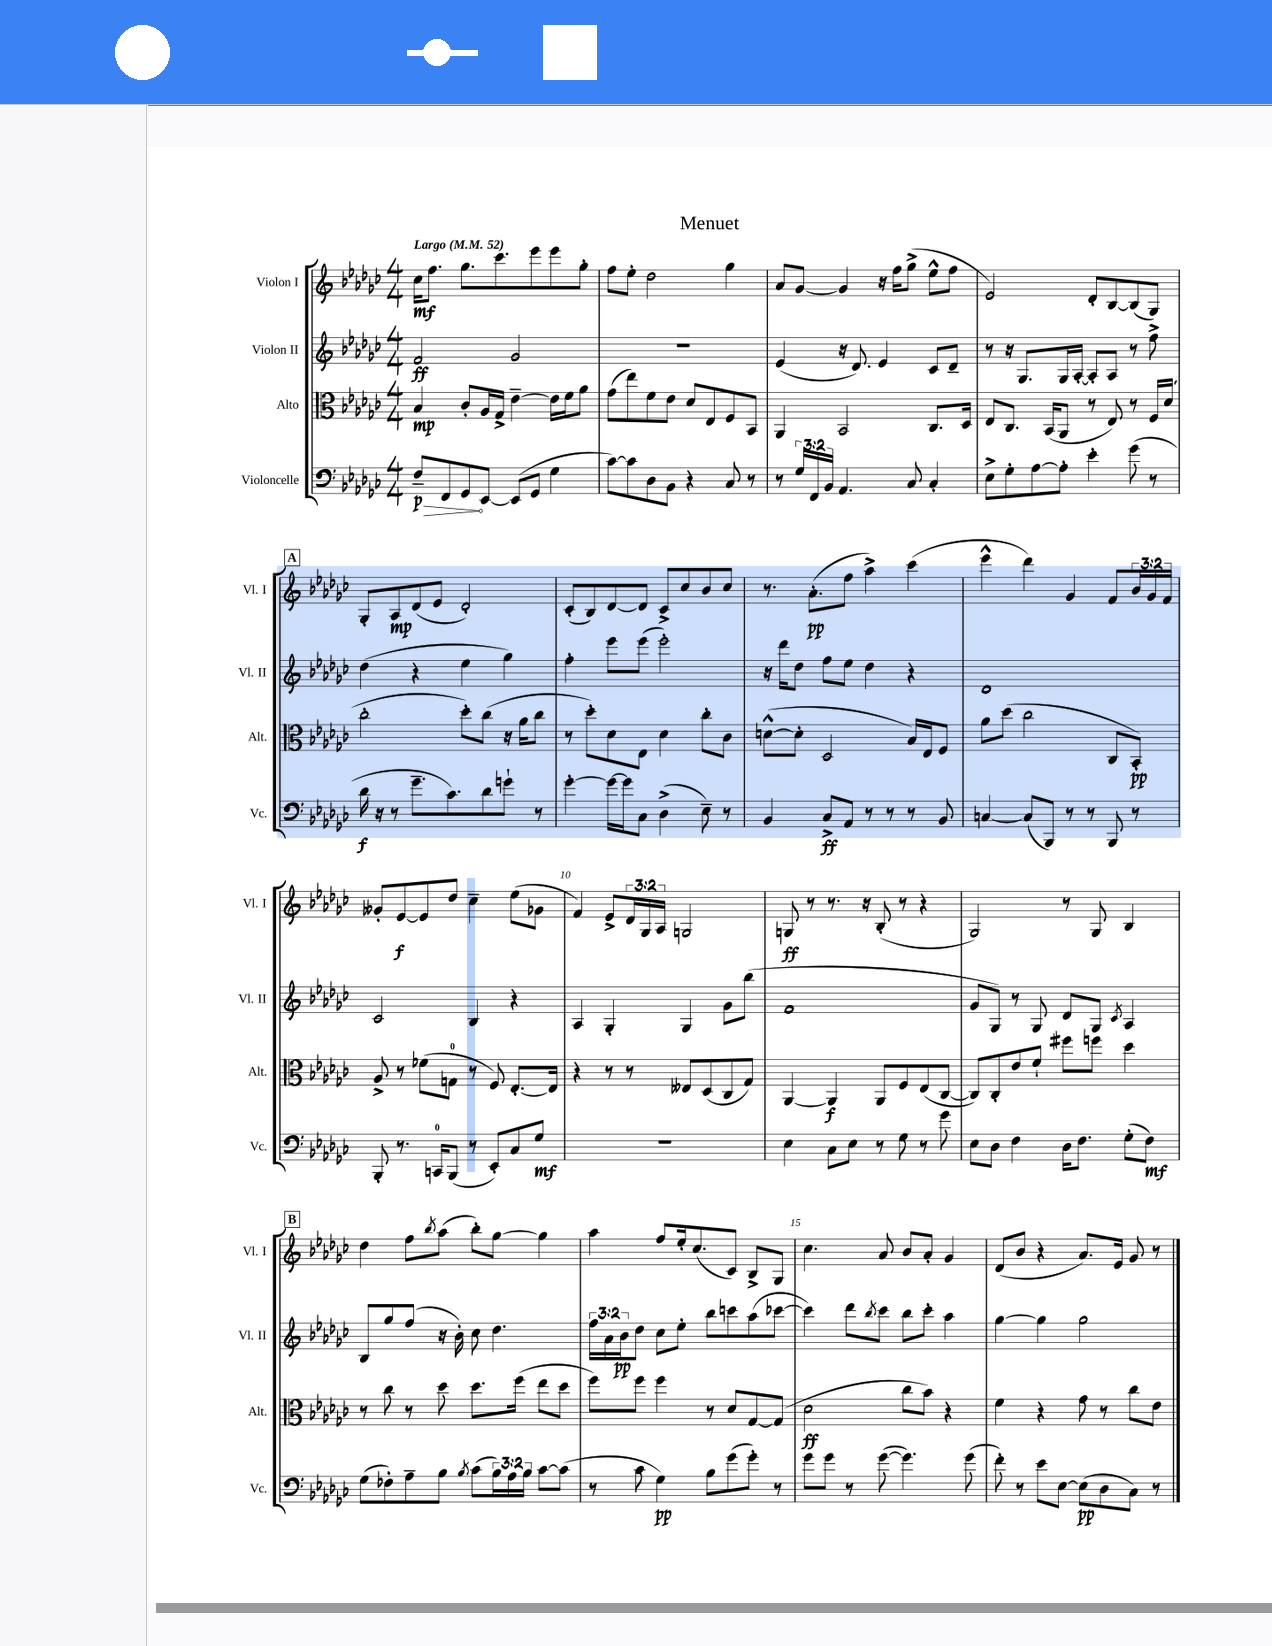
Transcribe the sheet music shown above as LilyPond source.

\header { title = "Menuet" }
<<
\new StaffGroup <<
\new Staff = "s0" \with { instrumentName = "Violon I" shortInstrumentName = "Vl. I" } {
    \clef treble \key ges \major \numericTimeSignature \time 4/4 \override Staff.TupletNumber.text = #tuplet-number::calc-fraction-text \tempo "Largo" 4 = 52
    ces''16\mf f''8. ges''8. ces'''8. ees'''8 ees'''8 ges''8-. |
    f''8 ees''8-. des''2 ges''4 |
    aes'8 ges'8~ ges'4 r16 f''16 ges''8->( ees''8-^ f''8 |
    ees'2) des'8-. bes8~ bes8( ges8) |
    \mark \markup { \box "A" } ges8-. aes8\mp des'8( ees'8 des'2-.) |
    ces'8-.( bes8) des'8~ des'8 ces'8-> ces''8 bes'8 ces''8 |
    r8. aes'8.-.\pp( f''8 aes''4->) ces'''4( |
    ees'''4-^ des'''4) ges'4 f'8 \tuplet 3/2 { bes'16 ges'16 f'16 } |
    geses'8-. ees'8~\f ees'8 des''8 ces''4-- ees''8( ges'8 |
    f'4) ees'8-> \tuplet 3/2 { des'16 ges16 aes16 } g2 |
    g8\ff r8 r8. r16 bes8-.( r8 r4 |
    ges2) r8 ges8 bes4 |
    \mark \markup { \box "B" } des''4 f''8 \acciaccatura { bes''8 } aes''8( bes''8-.) ges''8~ ges''4 |
    aes''4 f''8 ees''16-. ces''8.( ces'8) bes8-> ges8 |
    ces''4. aes'8 bes'8 aes'8-. ges'4 |
    des'8( bes'8 r4 aes'8.) ees'16 ges'8 r8 \bar "|." |
}
\new Staff = "s1" \with { instrumentName = "Violon II" shortInstrumentName = "Vl. II" } {
    \clef treble \key ges \major \numericTimeSignature \time 4/4 \override Staff.TupletNumber.text = #tuplet-number::calc-fraction-text
    f'2\ff ges'2 |
    R1 |
    ees'4( r16 des'8.) ees'4 ces'8 des'8-- |
    r8 r16 ges8. ges16 aes16~-. aes8-. aes8 r8 f''8-> |
    \mark \markup { \box "A" } des''4( r4 ees''4 ges''4) |
    f''4-. ees'''8 ees'''8( ees'''2-.) |
    r16 des'''16 des''8 f''8 ees''8 des''4 r4 |
    des'1 |
    ces'2 bes4 r4 |
    aes4 ges4-. ges4 ges'8 bes''8( |
    f'1 |
    ges'8 ges8) r8 ges8 des'8 ges8 \acciaccatura { ces'8 } aes4 |
    \mark \markup { \box "B" } bes8 ges''8 f''8( r16 bes'16-.) ces''8 des''4. |
    \tuplet 3/2 { f''16 aes'16 bes'16\pp } des''8 ces''8 ees''8-. bes''8 c'''8 aes''8( ces'''8~ |
    ces'''4) des'''8 \acciaccatura { bes''8 } ces'''8 bes''8 ces'''8-. aes''4 |
    ges''4~ ges''4 ges''2 \bar "|." |
}
\new Staff = "s2" \with { instrumentName = "Alto" shortInstrumentName = "Alt." } {
    \clef alto \key ges \major \numericTimeSignature \time 4/4
    bes4\mp ces'8-. aes16 ges16-> ees'4~-- ees'16 f'16 aes'8 |
    ges'8( ees''8) f'8 ees'8 des'8 ees8 f8 bes,8 |
    aes,4 bes,2 ces8. des16 |
    ees8 ces8. bes,16( aes,8 r8 ees8) r8 f16 des'16( |
    \mark \markup { \box "A" } ces''2-. des''8-.) ces''8( r16 aes'16 ces''8 |
    r8 des''8-.) des'8 ees8 des'4 ces''8-. ces'8 |
    d'8~-^( d'8-. des2 bes16) ees16 f8 |
    aes'8 des''8( ces''2 ces8 bes,8-.\pp) |
    aes8-> r8 fes'8( g8-0 r8 f8) ees8.~-. ees16 |
    r4 r8 r8 eeses8 des8( ces8 ges8) |
    aes,4~ aes,4\f aes,8 f8 ees8( ces8~ |
    ces8) ces8-. ees'8 f'8-! fis''8 f''8 des''4 |
    \mark \markup { \box "B" } r8 ces''8 r8 des''8 des''8. f''16( ees''8 des''8 |
    f''8) f''8 f''4 r8 des'8 ges8~ ges8( |
    des'2\ff ces''8 bes'8) r4 |
    f'4 r4 ges'8 r8 ces''8 ees'8 \bar "|." |
}
\new Staff = "s3" \with { instrumentName = "Violoncelle" shortInstrumentName = "Vc." } {
    \clef bass \key ges \major \numericTimeSignature \time 4/4 \override Staff.TupletNumber.text = #tuplet-number::calc-fraction-text
    \once \override Hairpin.circled-tip = ##t f8--\p\> f,8 ges,8\! ees,8~ ees,8( ges,8 ges4 |
    ces'8~) ces'8 des8 bes,8 r4 ces8 r8 |
    r8 \tuplet 3/2 { ges16 f,16 bes,16 } aes,4. ces8 ces4-. |
    ees8-> ges8-. aes8~ aes8-. ees'4-. ges'8( r8 |
    \mark \markup { \box "A" } des'16\f r16 r8 ges'8.-- ces'8.) des'8 g'8-! r8 |
    ges'4~-. ges'16~ ges'16 ces8 des4->( ees8--) r8 |
    bes,4 ces8->\ff aes,8 r8 r8 r8 bes,8 |
    c4~ c8( bes,,8) r8 r8 bes,,8 r8 |
    bes,,8-. r8. c,16-0 bes,,8( r8 ees,8-.) ces8 ges8\mf |
    r1 |
    ees4 ces8 ees8 r8 ges8 r8 ges'8 |
    ees8 des8 f4 des16 f8. ges8-.( f8\mf) |
    \mark \markup { \box "B" } ges8( fes8-.) aes8-- bes8 \acciaccatura { bes8 } ces'8( \tuplet 3/2 { bes16) aes16 bes16 } ces'8~ ces'8( |
    r8 ces'8 ges4\pp) bes8 ges'8( ges'8-.) r8 |
    ges'8 ges'8 r8 ges'8~( ges'4.) ges'8( |
    f'8-.) r8 ees'8 ees8~ ees8\pp( des8 ces8) r8 \bar "|." |
}
>>
>>
\layout { \context { \Score \override BarNumber.break-visibility = ##(#f #t #t) barNumberVisibility = #(every-nth-bar-number-visible 5) } }
